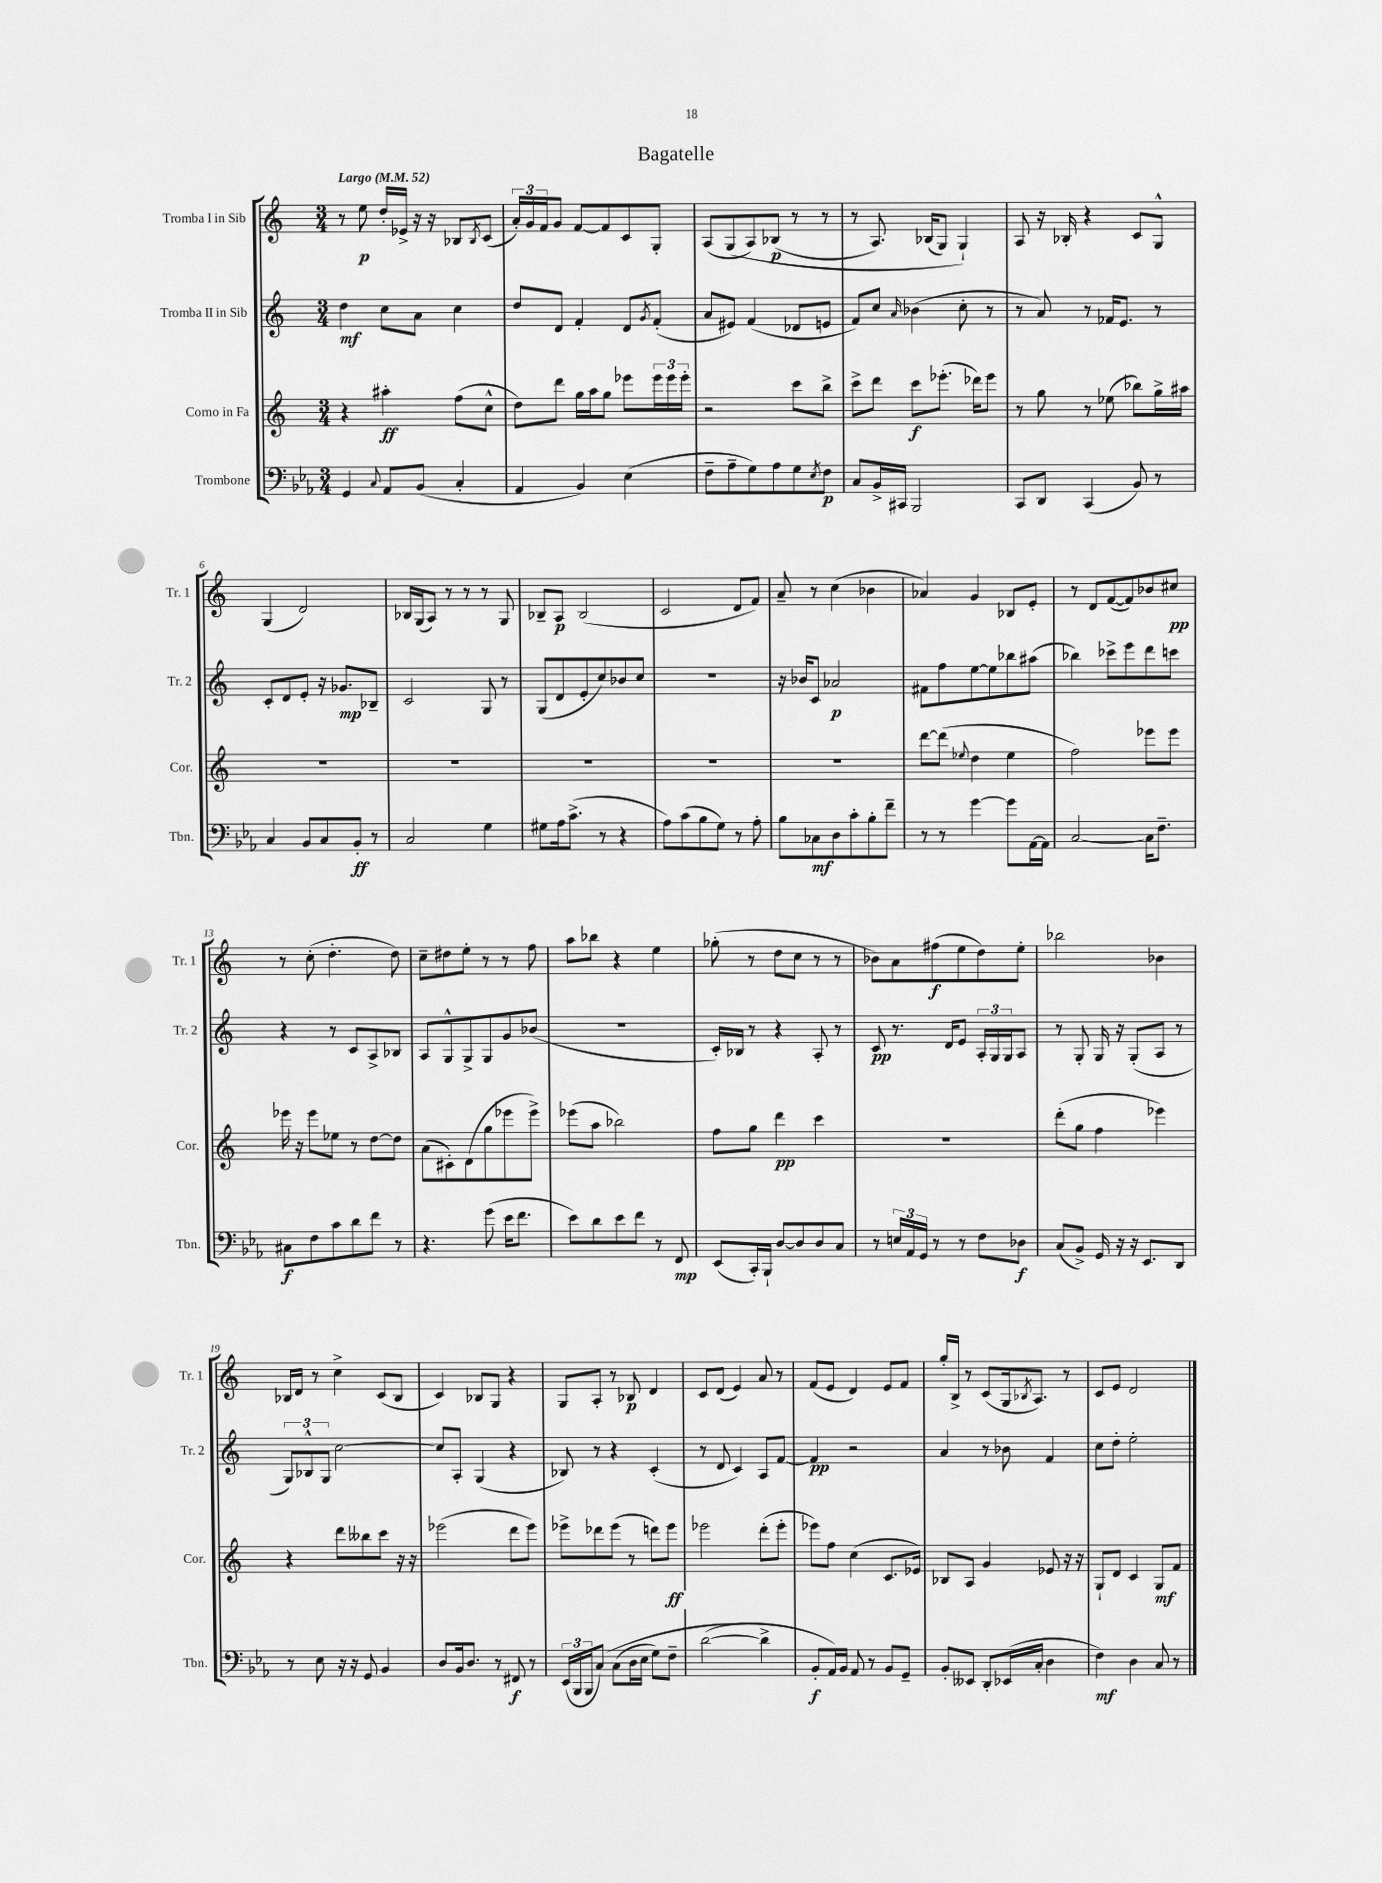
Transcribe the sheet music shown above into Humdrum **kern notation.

**kern	**dynam	**kern	**dynam	**kern	**dynam	**kern	**dynam
*part4	*part4	*part3	*part3	*part2	*part2	*part1	*part1
*staff4	*staff4	*staff3	*staff3	*staff2	*staff2	*staff1	*staff1
*I"Trombone	*	*I"Corno in Fa	*	*I"Tromba II in Sib	*	*I"Tromba I in Sib	*
*I'Tbn.	*	*I'Cor.	*	*I'Tr. 2	*	*I'Tr. 1	*
*clefF4	*	*clefG2	*	*clefG2	*	*clefG2	*
*k[b-e-a-]	*	*k[]	*	*k[]	*	*k[]	*
*M3/4	*	*M3/4	*	*M3/4	*	*M3/4	*
*MM52	*	*MM52	*	*MM52	*	*MM52	*
=1	=1	=1	=1	=1	=1	=1	=1
!	!	!	!	!	!	!LO:TX:a:B:t=Largo	!
4GG/	.	4r	.	4dd\	mf	8r	.
.	.	.	.	.	.	8ee\	p
8qqC/	.	.	.	.	.	.	.
8AA-/L	.	4aa#X'\	ff	8cc\L	.	16dd'/LL	.
.	.	.	.	.	.	16e-X^/JJ	.
(8BB-/J	.	.	.	8a\J	.	16r	.
.	.	.	.	.	.	16r	.
4C'/	.	(8ff\L	.	4cc\	.	8B-X/L	.
.	.	.	.	.	.	8qB-/	.
.	.	8cc^^\J	.	.	.	(8c/J	.
=2	=2	=2	=2	=2	=2	=2	=2
4AA-/	.	8dd\L)	.	8dd/L	.	24a'/LL)	.
.	.	.	.	.	.	24g/	.
.	.	.	.	.	.	24f/J	.
.	.	8ddd\J	.	8d/J	.	8g/J	.
4BB-/)	.	16gg\LL	.	4f'/	.	[8f/L	.
.	.	16aa\J	.	.	.	.	.
.	.	8gg\J	.	.	.	8f/]	.
(4E-\	.	8eee-X\L	.	8d/L	.	8c/	.
.	.	.	.	8qg/	.	.	.
.	.	24eee-\L	.	(8f'/J	.	8G'/J	.
.	.	24eee-\	.	.	.	.	.
.	.	24eee-'\JJ	.	.	.	.	.
=3	=3	=3	=3	=3	=3	=3	=3
8F~\L	.	2r	.	8a/L	.	(8A/L	.
8A-~\	.	.	.	8e#X/J)	.	(8G/	.
8G\)	.	.	.	(4f/	.	8A/)	.
8A-\	.	.	.	.	.	(8B-X/J	p
8G\	.	8ccc\L	.	8d-X/L	.	8r	.
8qE-/	.	.	.	.	.	.	.
8F\J	p	8bb^\J	.	8en/J	.	8r	.
=4	=4	=4	=4	=4	=4	=4	=4
8C/L	.	8ccc^\L	.	8f/L)	.	8r	.
16BB-^/L	.	8ddd\J	.	8cc/J	.	8.A/)	.
16CC#X/JJ	.	.	.	.	.	.	.
.	.	.	.	16qqa/	.	.	.
2BBB-/	.	8ccc\L	f	(4b-X\	.	.	.
.	.	.	.	.	.	(16B-X/KL	.
.	.	(8.eee-X'\J	.	.	.	8G/J)	.
.	.	.	.	8cc'\	.	4G`/)	.
.	.	16ddd-X\KL)	.	.	.	.	.
.	.	8eee-\J	.	8r	.	.	.
=5	=5	=5	=5	=5	=5	=5	=5
8CC/L	.	8r	.	8r	.	8A/	.
8DD/J	.	8gg\	.	8a/)	.	16r	.
.	.	.	.	.	.	16B-X'/	.
(4CC/	.	8r	.	8r	.	4r	.
.	.	(8ee-X\	.	16f-X/KL	.	.	.
.	.	.	.	8.e/J	.	.	.
8BB-/)	.	8bb-X\L)	.	.	.	8c/L	.
8r	.	16gg^\L	.	8r	.	8G^^/J	.
.	.	16aa#X\JJ	.	.	.	.	.
!!LO:LB:g=z
=6	=6	=6	=6	=6	=6	=6	=6
4C/	.	2.r	.	8c'/L	.	(4G/	.
.	.	.	.	8d/	.	.	.
8BB-/L	.	.	.	8e'/J	.	2d/)	.
8C/	.	.	.	16r	.	.	.
.	.	.	.	8.g-X/L	mp	.	.
8BB-'/J	ff	.	.	.	.	.	.
8r	.	.	.	8B-X~/J	.	.	.
=7	=7	=7	=7	=7	=7	=7	=7
2C/	.	2.r	.	2c/	.	16B-X/LL	.
.	.	.	.	.	.	(16G/J	.
.	.	.	.	.	.	8A/J)	.
.	.	.	.	.	.	8r	.
.	.	.	.	.	.	8r	.
4G\	.	.	.	8G/	.	8r	.
.	.	.	.	8r	.	8G/	.
=8	=8	=8	=8	=8	=8	=8	=8
8G#X\L	.	2.r	.	(8G/L	.	8B-X~/L	.
16A-\k	.	.	.	8d/	.	8A/J	p
(8.c^\J	.	.	.	.	.	.	.
.	.	.	.	8e'/	.	(2B-/	.
8r	.	.	.	8cc/)	.	.	.
4r	.	.	.	8b-X/	.	.	.
.	.	.	.	8cc/J	.	.	.
=9	=9	=9	=9	=9	=9	=9	=9
8A-\L)	.	2.r	.	2.r	.	2c/	.
(8c\	.	.	.	.	.	.	.
8B-\	.	.	.	.	.	.	.
8G\J)	.	.	.	.	.	.	.
8r	.	.	.	.	.	8d/L	.
8A-'\	.	.	.	.	.	8f/J)	.
=10	=10	=10	=10	=10	=10	=10	=10
8B-\L	.	2.r	.	16r	.	8a~/	.
.	.	.	.	16b-X/KL	.	.	.
8C-X\	mf	.	.	8c/J	.	8r	.
8D\	.	.	.	2a-X/	p	(4cc\	.
8c'\	.	.	.	.	.	.	.
8B-'\	.	.	.	.	.	4b-X\	.
8f~\J	.	.	.	.	.	.	.
=11	=11	=11	=11	=11	=11	=11	=11
8r	.	[8ddd\L	.	8f#X\L	.	4a-X/)	.
8r	.	(8ddd\J]	.	8ff\	.	.	.
.	.	8qqee-X/	.	.	.	.	.
[4g\	.	4dd\	.	[8ee\	.	4g/	.
.	.	.	.	8ee\]	.	.	.
8g\L]	.	4ee-\	.	8bb-X\	.	8B-X/L	.
[16AA-\L	.	.	.	(8aa#X\J	.	8e'/J	.
16AA-\JJ]	.	.	.	.	.	.	.
=12	=12	=12	=12	=12	=12	=12	=12
[2C/	.	2ff\)	.	4bb-X\)	.	8r	.
.	.	.	.	.	.	8d/L	.
.	.	.	.	8ccc-X^\L	.	([8f/	.
.	.	.	.	8eee\	.	8f/])	.
16C\KL]	.	8eee-X\L	.	8ddd\	.	8b-X/	.
8.F~\J	.	.	.	.	.	.	.
.	.	8eee-\J	.	8cccn\J	.	8cc#X/J	pp
!!LO:LB:g=z
=13	=13	=13	=13	=13	=13	=13	=13
8C#X\L	f	16eee-X\	.	4r	.	8r	.
.	.	16r	.	.	.	.	.
8F\	.	8eee-\L	.	.	.	(8cc'\	.
8c\	.	8ee-X\J	.	8r	.	4.dd'\	.
8d\	.	8r	.	8c/L	.	.	.
8f\J	.	[8dd\L	.	8A^/	.	.	.
8r	.	8dd\J]	.	8B-X/J	.	8dd\)	.
=14	=14	=14	=14	=14	=14	=14	=14
4.r	.	(8a\L	.	8A/L	.	8cc~\L	.
.	.	8c#X'\)	.	8G^^/	.	8dd#X\	.
.	.	(8d\	.	8G^/	.	8ee'\J	.
(8g\	.	8gg\	.	8G/	.	8r	.
16e-\KL	.	8eee-X\	.	8g/	.	8r	.
8.f\J	.	.	.	.	.	.	.
.	.	8eee-^\J)	.	(8b-X/J	.	8ff\	.
=15	=15	=15	=15	=15	=15	=15	=15
8e-\L)	.	(8eee-X\L	.	2.r	.	8aa\L	.
8d\	.	8aa\J	.	.	.	8bb-X\J	.
8e-\	.	2bb-X\)	.	.	.	4r	.
8f\J	.	.	.	.	.	.	.
8r	.	.	.	.	.	4ee\	.
8FF/	mp	.	.	.	.	.	.
=16	=16	=16	=16	=16	=16	=16	=16
(8EE-/L	.	8ff\L	.	16c'/LL)	.	(8gg-X'\	.
.	.	.	.	16B-X/JJ	.	.	.
16CC'/L)	.	8gg\J	.	8r	.	8r	.
16BBB-`/JJ	.	.	.	.	.	.	.
[8D/L	.	4ddd\	pp	4r	.	8dd\L	.
8D/]	.	.	.	.	.	8cc\J	.
8D/	.	4ccc\	.	8A'/	.	8r	.
8C/J	.	.	.	8r	.	8r	.
=17	=17	=17	=17	=17	=17	=17	=17
8r	.	2.r	.	8c/	pp	8b-X\L)	.
24En/LL	.	.	.	8.r	.	8a\	.
24AA-/	.	.	.	.	.	.	.
24GG/JJ	.	.	.	.	.	.	.
8r	.	.	.	.	.	(8ff#X\	f
.	.	.	.	16d/KL	.	.	.
8r	.	.	.	8e/J	.	8ee\	.
8F\L	.	.	.	24A'/LL	.	8dd\)	.
.	.	.	.	24G/	.	.	.
.	.	.	.	24G/J	.	.	.
8D-X\J	f	.	.	8A/J	.	8ee'\J	.
=18	=18	=18	=18	=18	=18	=18	=18
(8C/L	.	(8ddd'\L	.	8r	.	2bb-X\	.
8BB-^/J)	.	8gg\J	.	8G'/	.	.	.
16GG/	.	4ff\	.	16G/	.	.	.
16r	.	.	.	16r	.	.	.
16r	.	.	.	(8G'/L	.	.	.
8.EE-/L	.	.	.	.	.	.	.
.	.	4eee-X\)	.	8A/J	.	4b-X\	.
8DD/J	.	.	.	8r	.	.	.
!!LO:LB:g=z
=19	=19	=19	=19	=19	=19	=19	=19
8r	.	4r	.	12G/L)	.	16B-X/LL	.
.	.	.	.	.	.	16d/JJ	.
.	.	.	.	12B-X^^/	.	.	.
8E-\	.	.	.	.	.	8r	.
.	.	.	.	12G/J	.	.	.
16r	.	8ddd\L	.	[2cc\	.	4cc^\	.
16r	.	.	.	.	.	.	.
8GG/	.	8bb--X\	.	.	.	.	.
4BB-/	.	8ccc\J	.	.	.	(8c/L	.
.	.	16r	.	.	.	8B-/J	.
.	.	16r	.	.	.	.	.
=20	=20	=20	=20	=20	=20	=20	=20
8D/L	.	(2eee-X\	.	8cc/L]	.	4c/)	.
16BB-/k	.	.	.	8A'/J	.	.	.
8.D/J	.	.	.	.	.	.	.
.	.	.	.	(4G/	.	8B-X/L	.
8r	.	.	.	.	.	8G/J	.
8FF#X/	f	8ddd\L	.	4r	.	4r	.
8r	.	8eee-\J)	.	.	.	.	.
=21	=21	=21	=21	=21	=21	=21	=21
(24EE-/LL	.	8eee-X^\L	.	8B-X/)	.	8G/L	.
24BBB-/	.	.	.	.	.	.	.
24BBB-/J	.	.	.	.	.	.	.
(8C/J)	.	8ddd-X\	.	8r	.	8A'/J	.
(8C\L	.	(8eee-\J	.	4r	.	8r	.
16D\L	.	8r	.	.	.	8B-X/	p
16E-\JJ	.	.	.	.	.	.	.
8G\L)	.	8dddn\L)	.	(4c'/	.	4d/	.
8F~\J	.	8eee-\J	ff	.	.	.	.
=22	=22	=22	=22	=22	=22	=22	=22
([2d\	.	2eee-X\	.	8r	.	8c/L	.
.	.	.	.	8d/	.	(8d/J	.
.	.	.	.	4c/)	.	4e/)	.
4d^\])	.	(8ddd'\L	.	8A/L	.	8a/	.
.	.	8eee-'\J	.	[8f/J	.	8r	.
=23	=23	=23	=23	=23	=23	=23	=23
8BB-'/L	f	8eee-X\L)	.	4f/]	pp	(8f/L	.
16AA-/L)	.	8ff\J	.	.	.	8e/J	.
16BB-/JJ	.	.	.	.	.	.	.
8AA-/	.	(4cc\	.	2r	.	4d/)	.
8r	.	.	.	.	.	.	.
8BB-/L	.	8.c/L	.	.	.	8e/L	.
8GG~/J	.	.	.	.	.	8f/J	.
.	.	16e-X/Jk)	.	.	.	.	.
=24	=24	=24	=24	=24	=24	=24	=24
8BB-'/L	.	8B-X/L	.	4a/	.	16gg'/LL	.
.	.	.	.	.	.	16B^/JJ	.
8EE--X/J	.	8A/J	.	.	.	8r	.
8DD'/L	.	4g/	.	8r	.	(8c/L	.
(16EE-X/L	.	.	.	8b-X\	.	16G/k	.
.	.	.	.	.	.	8qB-X/	.
16C'/JJ	.	.	.	.	.	8.A/J)	.
4D\	.	8e-X/	.	4f/	.	.	.
.	.	16r	.	.	.	8r	.
.	.	16r	.	.	.	.	.
=25	=25	=25	=25	=25	=25	=25	=25
4F\)	mf	8G`/L	.	8cc\L	.	8c/L	.
.	.	8d/J	.	8dd'\J	.	8e/J	.
4D\	.	4c/	.	2ee'\	.	2d/	.
8C/	.	8G/L	mf	.	.	.	.
8r	.	8f/J	.	.	.	.	.
==	==	==	==	==	==	==	==
*-	*-	*-	*-	*-	*-	*-	*-
